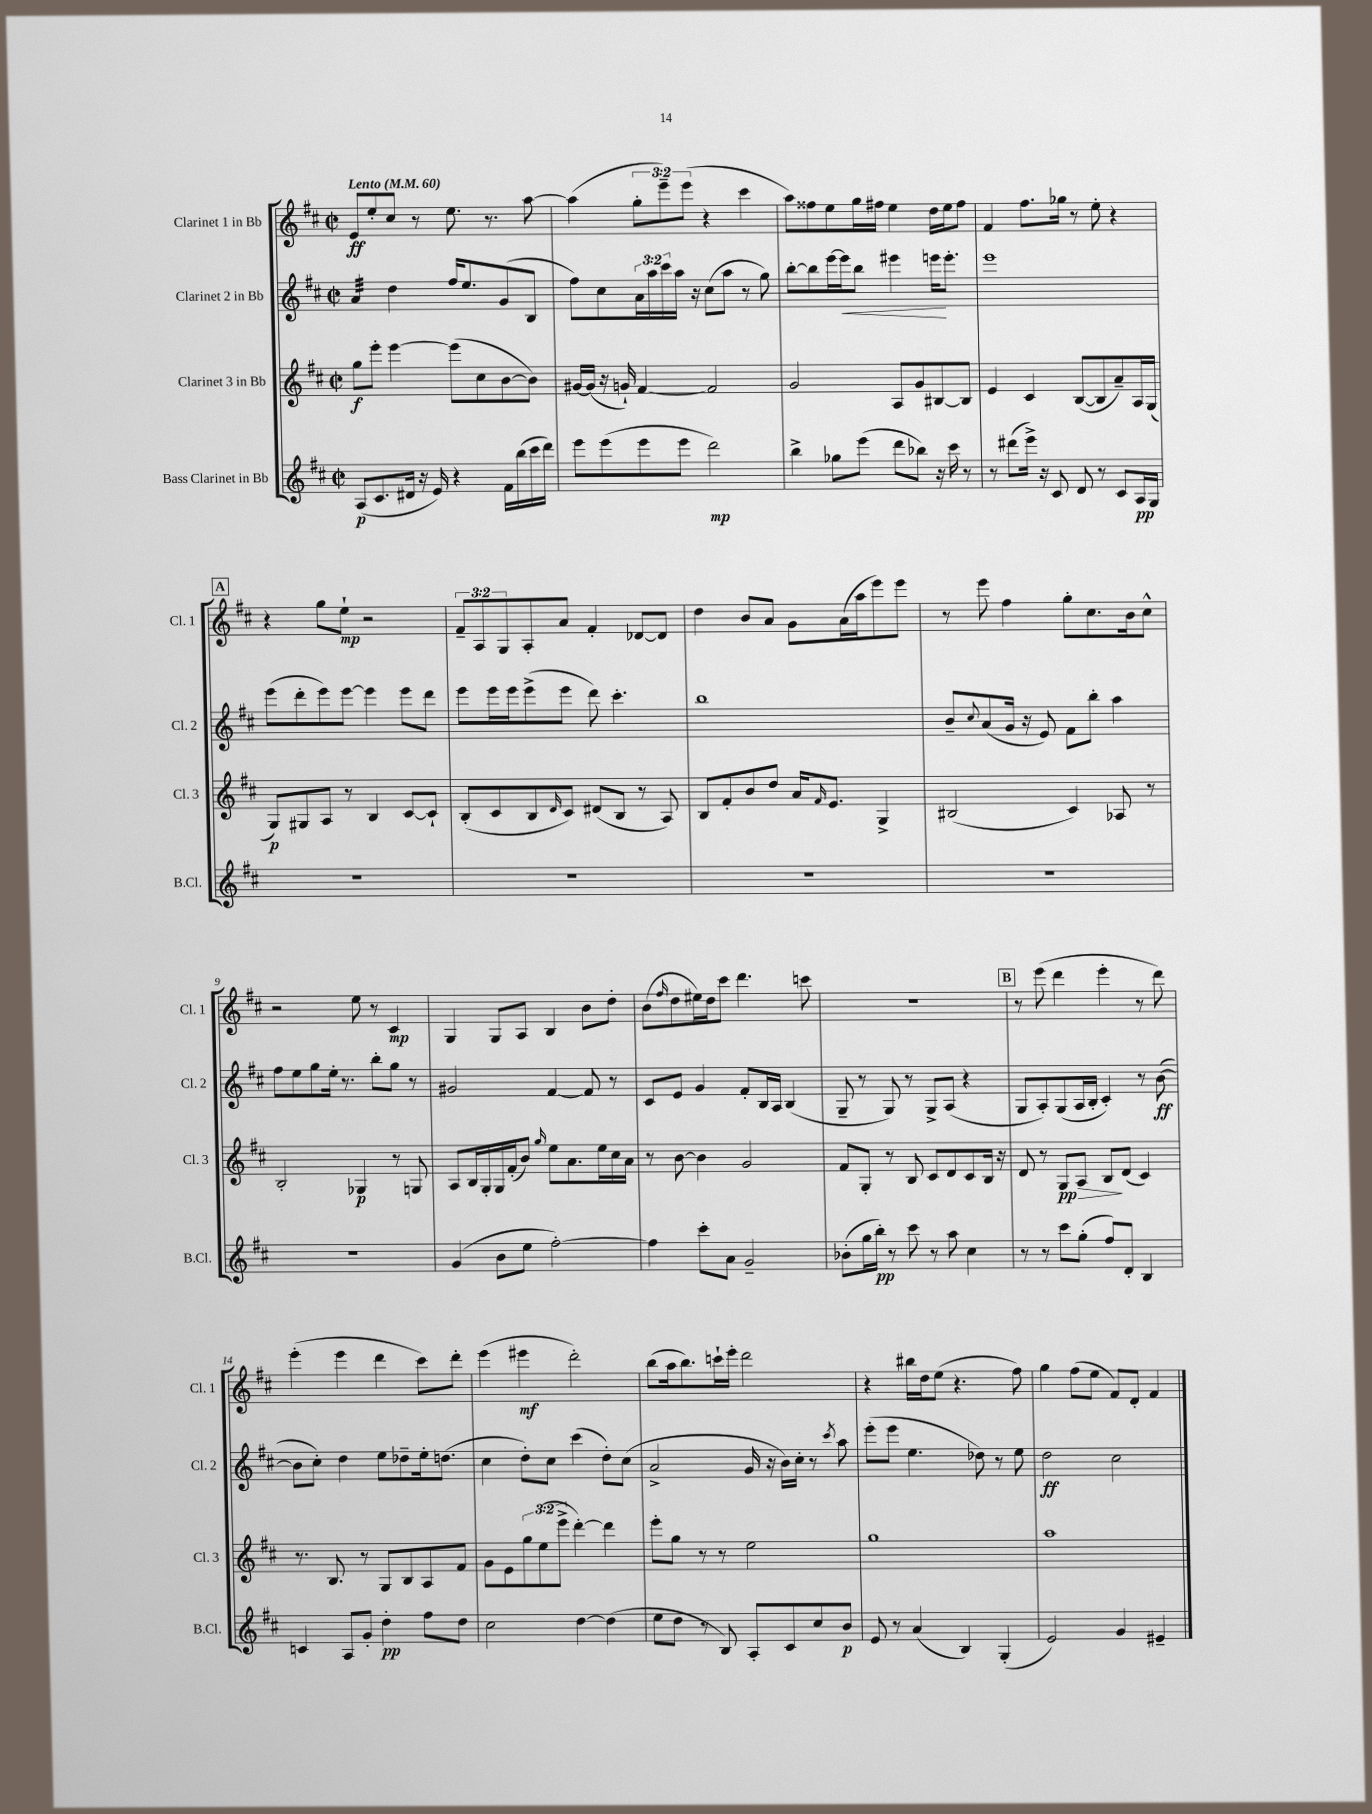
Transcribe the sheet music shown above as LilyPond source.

<<
\new StaffGroup <<
\new Staff = "s0" \with { instrumentName = "Clarinet 1 in Bb" shortInstrumentName = "Cl. 1" } {
    \clef treble \key d \major \defaultTimeSignature \time 2/2 \override Staff.TupletNumber.text = #tuplet-number::calc-fraction-text \tempo "Lento" 4 = 60
    e'8\ff e''8-. cis''8 r8 e''8. r8. a''8~ |
    a''4( \tuplet 3/2 { g''8-. e'''8--) e'''8( } r4 cis'''4 |
    a''8) fisis''8 e''8 g''16 fis''16 e''4 d''16 e''16 fis''8 |
    fis'4 fis''8. ges''16 r8 e''8-. r4 |
    \mark \markup { \box "A" } r4 g''8 e''8-!\mp r2 |
    \tuplet 3/2 { fis'8-- a8 g8 } a8-. a'8 fis'4-. des'8~ des'8 |
    d''4 b'8 a'8 g'8 a'16( a''16 e'''8) e'''8 |
    r8 e'''8 fis''4 g''8-. cis''8. b'16 cis''8-^ |
    r2 e''8 r8 cis'4\mp |
    g4 g8 a8 b4 b'8 d''8-. |
    b'8( \grace { fis''16 } d''8 eis''16) d''16 cis'''8 d'''4. c'''8 |
    R1 |
    \mark \markup { \box "B" } r8 e'''8( d'''4 e'''4-. r8 d'''8) |
    e'''4-.( e'''4 d'''4 cis'''8) d'''8-. |
    e'''4( eis'''4\mf d'''2-.) |
    b''8( a''16 b''8.) c'''16-! e'''16-. d'''2 |
    r4 bis''16 d''16 e''8( r4. fis''8) |
    g''4 fis''8( e''8 fis'8) d'8-. fis'4 \bar "|." |
}
\new Staff = "s1" \with { instrumentName = "Clarinet 2 in Bb" shortInstrumentName = "Cl. 2" } {
    \clef treble \key d \major \defaultTimeSignature \time 2/2 \override Staff.TupletNumber.text = #tuplet-number::calc-fraction-text
    a'4:32 d''4 fis''16 e''8. g'8( b8 |
    fis''8) cis''8 \tuplet 3/2 { a'16 a''16 cis'''16 } a''16 r16 cis''8( a''8 r8 g''8) |
    b''8~-. b''8 e'''16~ e'''16\< b''8 eis'''4 e'''16\! e'''8.-. |
    e'''1 |
    \mark \markup { \box "A" } e'''8( d'''8-. e'''8) e'''8~ e'''4 e'''8 d'''8 |
    e'''8 e'''16 e'''16 e'''8->( e'''8 d'''8) cis'''4.-. |
    b''1 |
    b'8-- \appoggiatura { cis''8 } a'8( g'16 r16 e'8) fis'8 b''8-. a''4 |
    fis''8 e''8 g''8 e''16-. r8. b''8-. g''8 r8 |
    gis'2 fis'4~ fis'8 r8 |
    cis'8 e'8 g'4 fis'8-. b16 a16 b4( |
    g8-- r8 g8) r8 g8-> a8( r4 |
    \mark \markup { \box "B" } g8 a8-.) g8( a16 b16-. cis'4-.) r8 b'8~\ff( |
    b'8 cis''8-.) d''4 e''8 des''8-- e''16-. d''8.( |
    cis''4 d''8-.) cis''8 cis'''4( d''8-.) cis''8( |
    a'2-> g'16 r16 b'16) cis''16-. r8 \acciaccatura { cis'''8 } a''8 |
    e'''8-.( e'''8 e''4. des''8) r8 e''8 |
    d''2\ff cis''2 \bar "|." |
}
\new Staff = "s2" \with { instrumentName = "Clarinet 3 in Bb" shortInstrumentName = "Cl. 3" } {
    \clef treble \key d \major \defaultTimeSignature \time 2/2 \override Staff.TupletNumber.text = #tuplet-number::calc-fraction-text
    g''8\f e'''8-. e'''4~ e'''8( cis''8 b'8~ b'8) |
    gis'16~ gis'16( r16 g'16-!) fis'4~ fis'2 |
    g'2 a8 g'8 bis8~ bis8 |
    e'4 cis'4 b8~( b8 a'8--) a16 g16( |
    \mark \markup { \box "A" } g8\p) gis8 a8 r8 b4 cis'8~ cis'8-! |
    b8-.( cis'8 b8 \grace { d'16 } cis'8) dis'8( b8 r8 a8) |
    b8 fis'8-. b'8 d''8 a'16 \grace { fis'16 } e'8. g4-> |
    bis2( cis'4) aes8 r8 |
    b2-. ges4\p r8 g8 |
    a8 b16 g16-. g16 fis'16-.( b'8) \grace { g''16 } e''8 a'8. e''16 cis''16 a'16 |
    r8 b'8~ b'4 g'2 |
    fis'8 g8-. r8 b8 cis'8 d'8 cis'8 b16 r16 |
    \mark \markup { \box "B" } d'8 r8 g8\pp\> a8 b8\! d'8( cis'4) |
    r8. b8. r8 g8 b8 a8 fis'8 |
    g'8 e'8 \tuplet 3/2 { g''8 e''8( e'''8-> } d'''4~-.) d'''4 |
    e'''8-. g''8 r8 r8 e''2 |
    g''1 |
    a''1 \bar "|." |
}
\new Staff = "s3" \with { instrumentName = "Bass Clarinet in Bb" shortInstrumentName = "B.Cl." } {
    \clef treble \key d \major \defaultTimeSignature \time 2/2
    a8\p( cis'8. dis'16 r16 e'16) r4 fis'16 b''16( cis'''16 d'''16) |
    e'''8 e'''8( e'''8 e'''8 d'''2\mp) |
    b''4-> ges''8 e'''8( d'''8 bes''8) r16 cis'''16 r8 |
    r8 dis'''8( e'''16->) r16 cis'8 d'8 r8 cis'8 a16\pp g16 |
    \mark \markup { \box "A" } R1 |
    R1 |
    R1 |
    R1 |
    R1 |
    g'4( b'8 e''8 fis''2~-.) |
    fis''4 cis'''8-. a'8 g'2-- |
    bes'8-.( g''16 b''16-.\pp) r8 cis'''8 r8 a''8 cis''4 |
    \mark \markup { \box "B" } r8 r8 cis'''8 g''8-.( fis''8) d'8-. b4 |
    c'4 a8 g'8-. d''4-.\pp fis''8 d''8 |
    cis''2 d''4~ d''4( |
    e''8 d''8 r8 b8) a8-. cis'8 cis''8 b'8\p |
    e'8 r8 a'4( b4) g4-.( |
    e'2) g'4 eis'4-- \bar "|." |
}
>>
>>
